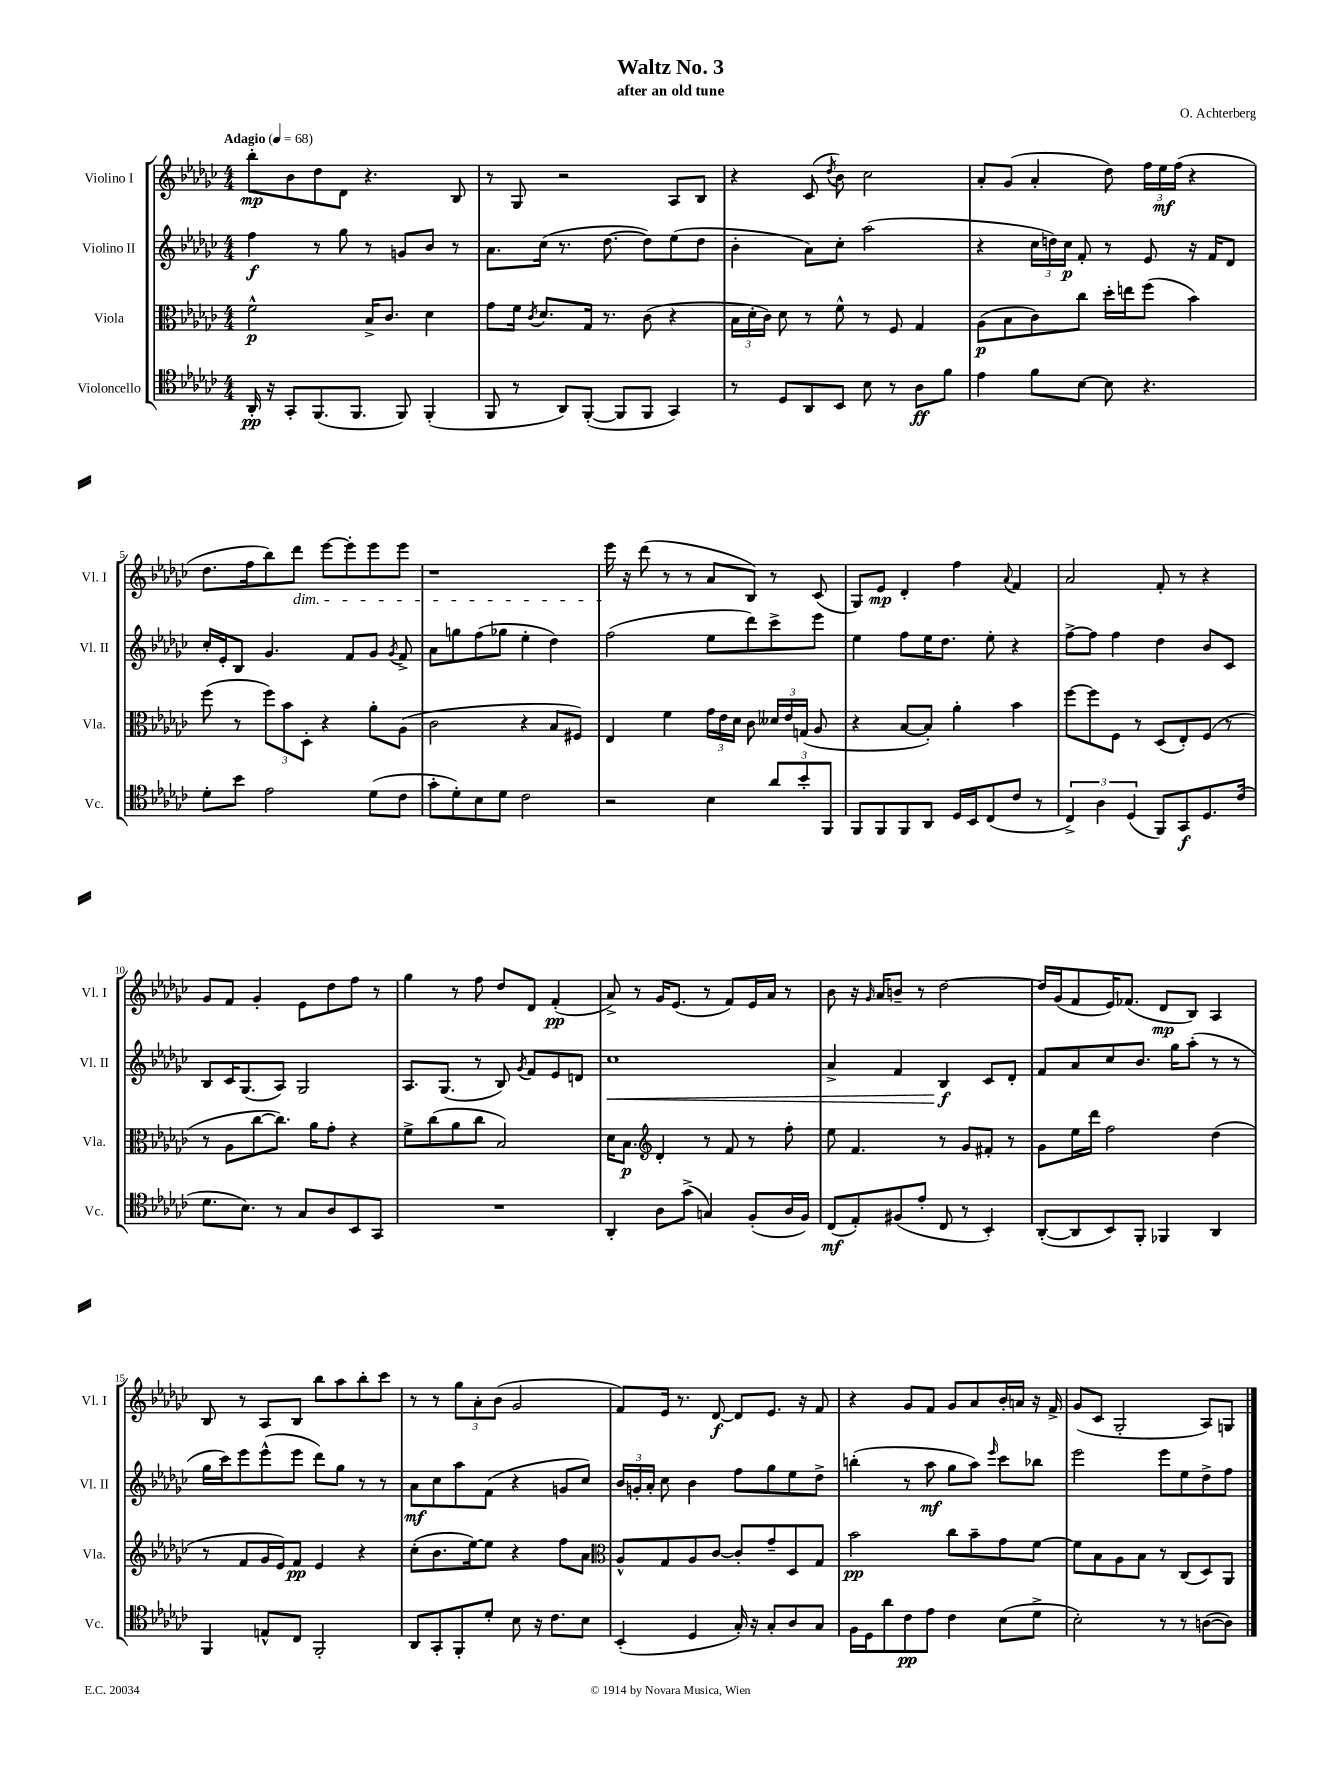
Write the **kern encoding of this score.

**kern	**kern	**kern	**kern
*staff4	*staff3	*staff2	*staff1
*clefC4	*clefC3	*clefG2	*clefG2
*k[b-e-a-d-g-c-]	*k[b-e-a-d-g-c-]	*k[b-e-a-d-g-c-]	*k[b-e-a-d-g-c-]
*M4/4	*M4/4	*M4/4	*M4/4
*MM68	*MM68	*MM68	*MM68
16AA-'/	2f^^\	4ff\	8bb-'\L
16r	.	.	.
8GG-'/L	.	.	8b-\
(8.FF/	.	8r	8dd-\
.	.	8gg-\	8d-\J
8.FF/J	.	.	.
.	16B-^/LK	8r	4.r
.	8.c-/J	.	.
8FF/)	.	8g/L	.
(4FF'/	4d-\	8b-/J	.
.	.	8r	8B-/
=	=	=	=
8FF/	8g-\L	8.a-\L	8r
8r	16f\Jk	.	8G-/
.	8qc-/	.	.
.	8.d-/L	(16cc-\Jk	.
8AA-/L)	.	8.r	2r
([8FF'/J	16G-/Jk	.	.
.	8.r	[8.dd-\	.
8FF/]L	.	.	.
8FF/J	(8c-\	8dd-\]L)	.
4GG-/)	4r	(8ee-\	8A-/L
.	.	8dd-\J	8B-/J
=	=	=	=
8r	24B-\LL	4b-'\	4r
.	24d-'\	.	.
.	24c-\JJ)	.	.
8D-/L	8d-\	.	.
8AA-/	8r	8a-\L)	(8c-/
.	.	.	8qdd-/
8BB-/J	8f^^\	8cc-'\J	8b-\)
8B-\	8r	(2aa-\	2cc-\
8r	8F/	.	.
8A-\L	4G-/	.	.
8f\J	.	.	.
=	=	=	=
4e-\	(8A-\L	4r	8a-'/L
.	8B-\	.	(8g-/J
8f\L	8c-\)	24cc-\LL	4a-'/
.	.	24dd\)	.
.	.	24cc-\JJ	.
[8B-\J	8cc-\J	8f'/	.
8B-\]	16dd-'\LL	8r	8dd-\)
.	16ee\J	.	.
4.r	(8ff\J	8e-/	24ff\LL
.	.	.	24ee-\
.	.	.	(24ff\JJ
.	4b-\)	16r	4r
.	.	16f/LK	.
.	.	8d-/J	.
=	=	=	=
8d-'\L	(8ff\	16cc-'/LL	8.dd-\L
.	.	16e-'/J	.
8b-\J	8r	8B-/J	.
.	.	.	16ff\k
2e-\	12ff\L)	4.g-/	8bb-\)
.	12b-\	.	.
.	.	.	8ddd-\J
.	12D-'\J	.	.
.	4r	.	[8eee-\L
.	.	8f/L	8eee-'\]
(8d-\L	8a-'\L	8g-/J	8eee-\
.	.	8qg-/	.
8c-\J	(8A-\J	8f^/	8eee-\J
=	=	=	=
8g-'\L	2c-\	8a-\L	1r
8d-'\)	.	8gg\	.
8B-\	.	(8ff\	.
8d-\J	.	8gg-\J	.
2c-\	4r	4ee-'\	.
.	8B-/L	4dd-\)	.
.	8F#/J)	.	.
=	=	=	=
2r	4E-/	(2ff\	16eee-\
.	.	.	16r
.	.	.	(8ddd-\
.	4f\	.	8r
.	.	.	8r
4B-\	24g-\LL	8ee-\L	8a-/L
.	24e-\	.	.
.	24d-\JJ	.	.
.	8c-\	8ddd-\)	8B-/J)
12a-/L	24d--/LL	8ccc-^\	8r
.	24e-/	.	.
12b-'/	(24G/JJ	.	.
.	8A-/	8eee-\J	(8c-/
12FF/J	.	.	.
=	=	=	=
8FF/L	4r	4ee-\	8G-/L)
8FF/	.	.	8e-/J
8FF/	[8B-/L	8ff\L	4d-'/
8AA-/J	8B-'/]J)	16ee-\K	.
.	.	8.dd-\J	.
16D-/LL	4a-'\	.	4ff\
16BB-/J	.	.	.
(8C-/	.	8ee-'\	.
.	.	.	8qqa-/
8c-/J	4b-\	4r	4f/
8r	.	.	.
=	=	=	=
6C-^/)	[8ff\L	[8ff^\L	2a-/
.	8ff\]	8ff\]J	.
6A-\	.	.	.
.	8F\J	4ff\	.
(6D-/	.	.	.
.	8r	.	.
8FF/L)	(8D-/L	4dd-\	8f'/
8GG-/	8E-'/)	.	8r
8.D-/	(8F/J	8b-/L	4r
.	8r	8c-/J	.
(16c-/Jk	.	.	.
=	=	=	=
8.d-\L	8r	8B-/L	8g-/L
.	8A-\L	16c-/K	8f/J
8.B-\J)	.	(8.G-/	.
.	[8cc-\	.	4g-'/
8r	8.cc-\]J)	8A-/J)	.
8G-/L	.	2G-/	8e-\L
.	16a-\LK	.	.
8A-/	8g-'\J	.	8dd-\
8BB-/	4r	.	8ff\J
8GG-/J	.	.	8r
=	=	=	=
1r	8f^\L	8.A-/L	4gg-\
.	(8cc-\	.	.
.	.	(8.G-/J	.
.	8a-\	.	8r
.	8cc-\J	8r	8ff\
.	2B-/)	8B-/)	8dd-/L
.	.	8qg-/	.
.	.	8f/L	8d-/J
.	.	8e-/	(4f'/
.	.	8d/J	.
=	=	=	=
4AA-'/	16d-\LK	1cc-	8a-^/)
.	8.B-\J	.	.
.	.	.	8r
*	*clefG2	*	*
8A-\L	4d-'/	.	16g-/LK
.	.	.	(8.e-/J
(8g-^\J	.	.	.
4G/)	8r	.	8r
.	8f/	.	8f/L)
(8F'/L	8r	.	16e-/L
.	.	.	16a-/JJ
16A-/L	8ff'\	.	8r
16F/JJ)	.	.	.
=	=	=	=
(8C-/L	8ee-\	4a-^/	8b-\
8E-'/)	4.f/	.	16r
.	.	.	16qqg-/
.	.	.	16a-/LK
(8F#/	.	4f/	8b~/J
8e-'/J	.	.	8r
8C-/	8r	4B-/	[2dd-\
8r	8g-/L	.	.
4BB-'/)	8f#'/J	8c-/L	.
.	8r	8d-'/J	.
=	=	=	=
([8AA-'/L	8g-\L	8f/L	16dd-/]LL
.	.	.	(16g-/J
8AA-/]	16ee-\L	8a-/	8f/
.	16ddd-\JJ	.	.
8BB-/)	2ff\	8cc-/	16e-/K)
.	.	.	(8.f-/J
8FF'/J	.	8.b-/J	.
4FF-/	.	.	8d-/L
.	.	16gg-\LK	.
.	.	(8aa-'\J	8B-/J)
4AA-/	(4dd-\	8r	4A-/
.	.	8r	.
=	=	=	=
4FF/	8r	16gg-\LL	8B-/
.	.	16ccc-\J)	.
.	8f/L	8eee-\	8r
8E^^/L	16g-/L	(8eee-^^\	8A-/L
.	16e-/J)	.	.
8C-/J	8f/J	8eee-\J	8B-/J
2FF'/	4e-/	8ddd-\L)	8bb-\L
.	.	8gg-\J	8aa-\
.	4r	8r	8bb-'\
.	.	8r	8ccc-\J
=	=	=	=
8AA-/L	(8cc-'\L	8a-\L	8r
8GG-'/	8.b-\	8cc-\	8r
8FF'/	.	8aa-\	12gg-\L
.	[16ee-\k)	.	.
.	.	.	12a-'\
8d-'/J	8ee-\]J	(8f\J	.
.	.	.	(12b-\J
8B-\	4r	4r	2g-/
16r	.	.	.
8.c-\L	.	.	.
.	8ff\L	8g/L	.
8B-\J	8a-\J	8cc-/J)	.
=	=	=	=
*	*clefC3	*	*
(4BB-'/	8A-^^/L	24b-/LL	8f/L)
.	.	24g'/	.
.	.	24a-'/JJ	.
.	8G-/	8cc-\	16e-/Jk
.	.	.	8.r
4D-/	8A-/	4b-\	.
.	[8c-/J	.	[8d-/
16G-'/)	8c-'/]L	8ff\L	8d-/]L
16r	.	.	.
8G-'/L	8g-~/	8gg-\	8.e-/J
8A-/	8D-/	8ee-\	.
.	.	.	16r
8G-/J	8G-/J	8dd-^\J	8f/
=	=	=	=
16F\LL	2b-\	(4bb'\	4r
16D-\J	.	.	.
8a-\	.	.	.
8c-\	.	8r	8g-/L
8e-\J	.	8aa-\	8f/J
4c-\	8cc-\L	8gg-\L	8g-/L
.	8b-~\	8aa-\J)	8a-/
.	.	16qqeee-/	.
(8B-\L	8g-\	8ccc-\L	16b-'/L
.	.	.	16a/JJ
8d-^\J	[8f\J	8bb-\J	16r
.	.	.	16f^/
=	=	=	=
2B-'\)	8f\]L	2eee-\	(8g-/L
.	8B-\	.	8c-/J
.	8A-\	.	2G-'/
.	8B-\J	.	.
8r	8r	8eee-\L	.
8r	(8C-/L	8ee-\	.
([8A\L	8D-/)	8dd-^\	8A-/L)
8A\]J)	8AA-/J	8ff\J	8G/J
==	==	==	==
*-	*-	*-	*-
